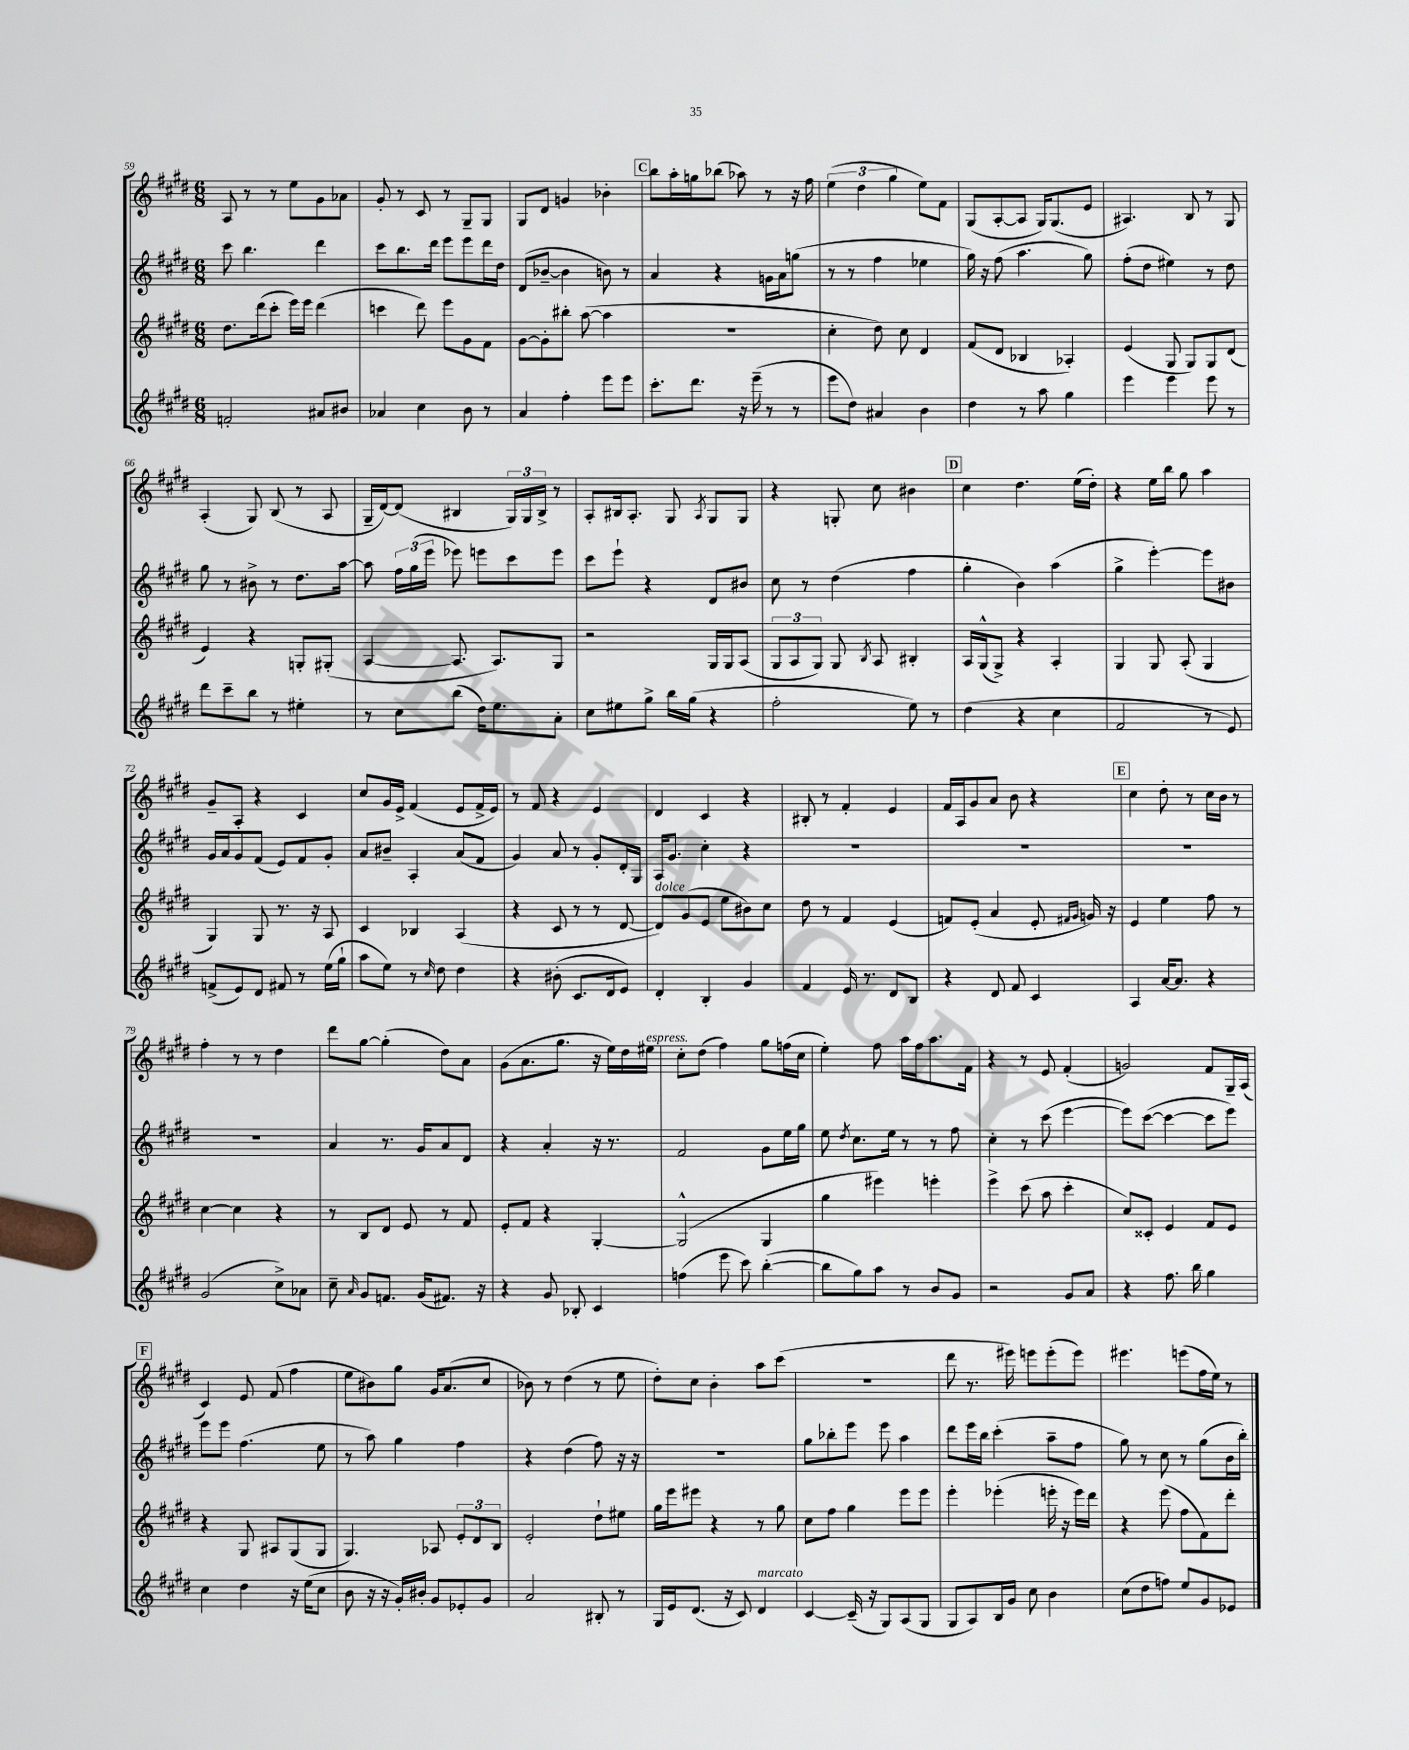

**kern	**kern	**kern	**kern
*part4	*part3	*part2	*part1
*staff4	*staff3	*staff2	*staff1
*clefG2	*clefG2	*clefG2	*clefG2
*k[f#c#g#d#]	*k[f#c#g#d#]	*k[f#c#g#d#]	*k[f#c#g#d#]
*M6/8	*M6/8	*M6/8	*M6/8
=59	=59	=59	=59
2fn'/	8.dd#\L	8ccc#\	8A/
.	.	4.bb\	8r
.	(16ddd#\k	.	.
.	8ccc#'\J	.	8r
.	16eee\LL)	.	8ee\L
.	16eee\JJ	.	.
8a#X/L	(4ddd#\	4ddd#\	8g#\
8b#X/J	.	.	8a-X\J
=60	=60	=60	=60
4a-X/	4cccn\	8ccc#\L	8g#'/
.	.	8.bb\	8r
4cc#\	8ddd#\)	.	8c#/
.	.	16ddd#\Jk	.
.	8eee\L	8eee\L	8r
8b\	8g#\	8eee\	8G#~/L
8r	8f#\J	16ddd#\L	8G#/J
.	.	16dd#\JJ	.
=61	=61	=61	=61
4a/	[8g#\L	(8d#/L	8G#/L
.	8g#'\]	[8b-X~/J	8d#/J
4ff#'\	8bb#X'\J	4b-\]	4gn/
.	([8aa\	.	.
8eee\L	4aa\]	8bn\)	4b-X'\
8eee\J	.	8r	.
!!LO:REH:place=s1:t=C
=62	=62	=62	=62
8.ccc#'\L	2.r	4a/	8bb\L
.	.	.	16aa'\L
8.ddd#\J	.	.	16ggn\J
.	.	4r	(8bb-X\J
16r	.	.	8aa-X\)
(16eee~\	.	.	.
8r	.	16gn\LL	8r
.	.	16a\J	.
8r	.	(8ggn\J	16r
.	.	.	16ff#\
=63	=63	=63	=63
8eee\L	4cc#'\	8r	(6ee\
8dd#\J)	.	8r	.
.	.	.	6dd#\
4a#X/	8dd#\)	4ff#\	.
.	.	.	6gg#\
.	8cc#\	.	.
4b\	4d#/	4ee-X\	8ee\L)
.	.	.	8f#\J
=64	=64	=64	=64
4dd#\	(8f#/L	16gg#\)	(8G#/L
.	.	16r	.
.	8d#/J	(8ff#\	[8A'/
8r	4B-X/	4.aa\	8A/J]
8aa\	.	.	16G#/KL)
.	.	.	(8.G#/
4gg#\	4A-X'/)	.	.
.	.	8gg#\)	8e/J
=65	=65	=65	=65
4eee\	(4e/	(8ff#'\L	4.A#X/)
.	.	8dd#\J	.
4eee\	8G#/	4ee#X\)	.
.	8G#/L)	.	8B/
8eee\	8G#/	8r	8r
8r	(8d#/J	8dd#\	8G#/
!!LO:LB:g=z
=66	=66	=66	=66
8ddd#\L	4e/)	8gg#\	(4A'/
8ccc#~\	.	8r	.
8bb\J	4r	8b#X^\	8G#/)
8r	.	8r	(8B/
4ee#X'\	8Gn'/L	8.dd#\L	8r
.	(8G#X'/J	.	8A/
.	.	[16aa\Jk	.
=67	=67	=67	=67
8r	[4A/	8aa\]	16G#~/LL
.	.	.	[16d#/J)
8cc#\L	.	24ff#\LL	(8d#/J]
.	.	(24gg#\	.
.	.	24eee\JJ	.
(8bb\J	8.A/]	8eee-X\)	4B#X/
16dd#\KL)	.	8eeen\L	.
8.ee\	8.A/L)	.	.
.	.	8ccc#\	24G#/LL)
.	.	.	24G#/
.	.	.	24B#^/JJ
8a'\J	8G#/J	8eee\J	8r
=68	=68	=68	=68
8cc#\L	2r	8ccc#\L	8A'/L
8ee#X\	.	8eee`\J	16B#X/k
.	.	.	8.A'/J
8gg#^\J	.	4r	.
16bb\LL	.	.	8G#/
(16gg#\JJ	.	.	.
.	.	.	8qA/
4r	16G#/LL	8d#/L	8G#/L
.	16G#/J	.	.
.	(8A/J	8b#X/J	8G#/J
=69	=69	=69	=69
2ff#'\	12G#/L	8cc#\	4r
.	12A/	.	.
.	.	8r	.
.	12G#/J)	.	.
.	8G#/	(4dd#\	8Gn'/
.	8qB/	.	.
.	8A/	.	8cc#\
8ee\)	4B#X'/	4ff#\	4b#X\
8r	.	.	.
!!LO:REH:place=s1:t=D
=70	=70	=70	=70
(4dd#\	16A/LL	4gg#'\	4cc#\
.	(16G#^^/J	.	.
.	8G#^/J)	.	.
4r	4r	4b\)	4.dd#\
4cc#\	4A'/	(4aa\	.
.	.	.	(16ee\LL
.	.	.	16dd#'\JJ)
=71	=71	=71	=71
2f#/	4G#/	4gg#^\	4r
.	8G#/	[4eee'\)	16ee\LL
.	.	.	16bb\JJ
.	(8A'/	.	8gg#\
8r	4G#/	8eee\L]	4aa\
8e/)	.	8b#X\J	.
!!LO:LB:g=z
=72	=72	=72	=72
(8fn^/L	4G#/)	16g#/LL	8g#~/L
.	.	16a/J	.
8e/)	.	8g#/	8A'/J
8d#/J	8G#/	(8f#/J	4r
8f#X/	8.r	8e/L)	.
8r	.	8f#/	4c#/
.	16r	.	.
(16ee\LL	8A/	8g#'/J	.
16gg#`\JJ	.	.	.
=73	=73	=73	=73
8aa\L	4c#/	8a/L	8cc#/L
8ee\J)	.	8b#X~/J	16g#/L
.	.	.	16e^/JJ
8r	4B-X/	4A'/	(4f#/
16qqcc#/	.	.	.
8dd#\	.	.	.
4dd#\	(4A/	(8a/L	8e/L
.	.	8f#/J	16f#^/L
.	.	.	16e/JJ)
=74	=74	=74	=74
4r	4r	4g#/)	8r
.	.	.	8f#/
(8b#X'\	8c#/	8a/	4r
8.c#/L	8r	8r	.
.	8r	8g#'/L	4e/
16d#/k	.	.	.
8e/J)	[8d#/	16d#'/L	.
.	.	16G#/JJ	.
=75	=75	=75	=75
!	!LO:TX:a:i:t=dolce	!	!
4d#'/	8d#/L])	16A/KL	4d#/
.	.	8.g#/J	.
.	(8g#/	.	.
4B'/	8e/J	4cc#'\	4c#/
.	8ee\L	.	.
4g#/	8b#X\)	4r	4r
.	8cc#\J	.	.
=76	=76	=76	=76
4f#/	8dd#\	2.r	8B#X'/
.	8r	.	8r
16e/	4f#/	.	4f#'/
8.r	.	.	.
8d#/L	(4e/	.	4e/
8B/J	.	.	.
=77	=77	=77	=77
4r	8fn/L)	2.r	16f#/LL
.	.	.	16A/J
.	(8e'/J	.	8g#/
8d#/	4a/	.	8a/J
8f#/	.	.	8b\
4c#/	8e'/	.	4r
.	16qqf#X/LL	.	.
.	16qqg#/JJ	.	.
.	16gn/)	.	.
.	16r	.	.
!!LO:REH:place=s1:t=E
=78	=78	=78	=78
4A/	4e/	2.r	4cc#\
[16a/KL	4ee\	.	8dd#'\
8.a/J]	.	.	.
.	.	.	8r
4r	8ff#\	.	16cc#\LL
.	.	.	16b\JJ
.	8r	.	8r
!!LO:LB:g=z
=79	=79	=79	=79
(2g#/	[4cc#\	2.r	4ff#'\
.	4cc#\]	.	8r
.	.	.	8r
8cc#^\L)	4r	.	4dd#\
8a-X\J	.	.	.
=80	=80	=80	=80
8cc#~\	8r	4a/	8ddd#\L
16qqa/	.	.	.
8g#/L	8B/L	.	[8gg#\J
8.fn/J	8d#/J	8.r	(4gg#'\]
.	8e/	.	.
(16g#/KL	.	16g#/KL	.
8.f#X/J)	8r	8a/	8dd#\L)
.	8f#/	8d#/J	8a\J
16r	.	.	.
=81	=81	=81	=81
4r	8e'/L	4r	(8g#\L
.	8f#/J	.	8.a\
8g#/	4r	4a'/	.
.	.	.	8.gg#\J
8B-X'/	.	.	.
4c#/	[4G#'/	16r	16r
.	.	8.r	16ee\LL)
.	.	.	16dd#\
!	!	!	!LO:TX:a:i:t=espress.
.	.	.	16ee#X\JJ
=82	=82	=82	=82
(4ffn\	(2G#^^/]	2f#/	8cc#'\L
.	.	.	(8dd#\J
8eee\	.	.	4ff#\)
8ccc#\)	.	.	.
([4bb'\	4G#/	8g#\L	8gg#\L
.	.	16ee\L	(16ffn\L
.	.	16gg#\JJ	16cc#\JJ
=83	=83	=83	=83
8bb\L]	4gg#\	8ee\	4ee'\)
.	.	8qdd#/	.
8gg#\)	.	8.cc#\L	.
8aa\J	4eee#X\)	.	8ff#\
.	.	16ee\Jk	.
8r	.	8r	16aa\LL
.	.	.	16ff#\J
8b/L	4eeen'\	8r	8.aa\
8g#/J	.	8ff#\	.
.	.	.	16f#\Jk
=84	=84	=84	=84
2r	4eee^\	4cc#'\	4r
.	(8ccc#\	8r	8r
.	8aa\	(8ccc#\	8e/
8g#/L	4ccc#'\	[4eee\	(4f#'/
8a/J	.	.	.
=85	=85	=85	=85
4r	8cc#/L)	8eee\L])	2gn/)
.	8c##X'/J	([8ccc#\J	.
8.ff#\	4e/	4ccc#\_	.
16bb\	.	.	.
4gg#\	8f#/L	8ccc#\L]	8f#/L
.	8e/J	8eee\J)	16G#~/L
.	.	.	(16A/JJ
!!LO:LB:g=z
!!LO:REH:place=s1:t=F
=86	=86	=86	=86
4cc#\	4r	8eee\L	4c#/)
.	.	8eee\J	.
4dd#\	8G#/	(4.ff#\	8e/
.	8A#X/L	.	(8f#/
16r	(8G#/	.	4ff#\
(16ee\KL	.	.	.
8cc#\J	8G#/J	8ee\	.
=87	=87	=87	=87
8b\	4.G#/)	8r	8ee\L
16r	.	8aa\)	8b#X\)
16r	.	.	.
16g#'/LL)	.	4gg#\	8gg#\J
16b#X'/JJ	.	.	.
8g#/L	8A-X/	.	16g#/KL
.	.	.	(8.a/
8e-X'/	12e'/L	4ff#\	.
.	12d#/	.	.
8g#/J	.	.	8cc#/J
.	12B/J	.	.
=88	=88	=88	=88
2a/	2e'/	4r	8b-X\)
.	.	.	8r
.	.	(4dd#\	(4dd#\
8B#X'/	8dd#`\L	8ff#\)	8r
8r	8ee#X\J	16r	8ee\
.	.	16r	.
=89	=89	=89	=89
16G#/LL	16gg#\LL	2.r	8dd#'\L)
16e/J	16eee\J	.	.
(8.d#/J	8eee#X\J	.	8cc#\J
.	4r	.	4b'\
16r	.	.	.
8c#/)	.	.	.
!LO:TX:a:i:t=marcato	!	!	!
4d#/	8r	.	8aa\L
.	8gg#\	.	(8ccc#\J
=90	=90	=90	=90
[4c#/	8cc#\L	8gg#\L	2.r
.	8ff#\J	8bb-X'\	.
(16c#~/]	4gg#\	8eee\J	.
16r	.	.	.
8G#/L)	.	8eee\	.
(8A/	8eee\L	4aa\	.
8G#/J	8eee\J	.	.
=91	=91	=91	=91
8G#/L	4eee'\	8ddd#\L	8ddd#\
8A/)	.	16eee\L	8.r
.	.	16bb\JJ	.
16B/L	(4eee-X'\	(4ccc#'\	.
16g#/JJ	.	.	16eee#X\)
8cc#\	.	.	8eeen\L
4b\	16eeen'\	8aa~\L	(8eee'\
.	16r	.	.
.	16eee\LL)	8ff#\J	8eee\J)
.	16ddd#\JJ	.	.
=92	=92	=92	=92
(8cc#\L	4r	8gg#\)	4.eee#X\
8dd#\	.	8r	.
8ffn\J)	(8eee\	8cc#\	.
8ee/L	8ff#\L	8r	(8eeen\L
8g#/	8f#\)	(8gg#\L	16ff#\L
.	.	.	16ee\JJ)
8e-X/J	8ddd#'\J	16b\L	8r
.	.	16bb'\JJ)	.
==	==	==	==
*-	*-	*-	*-
